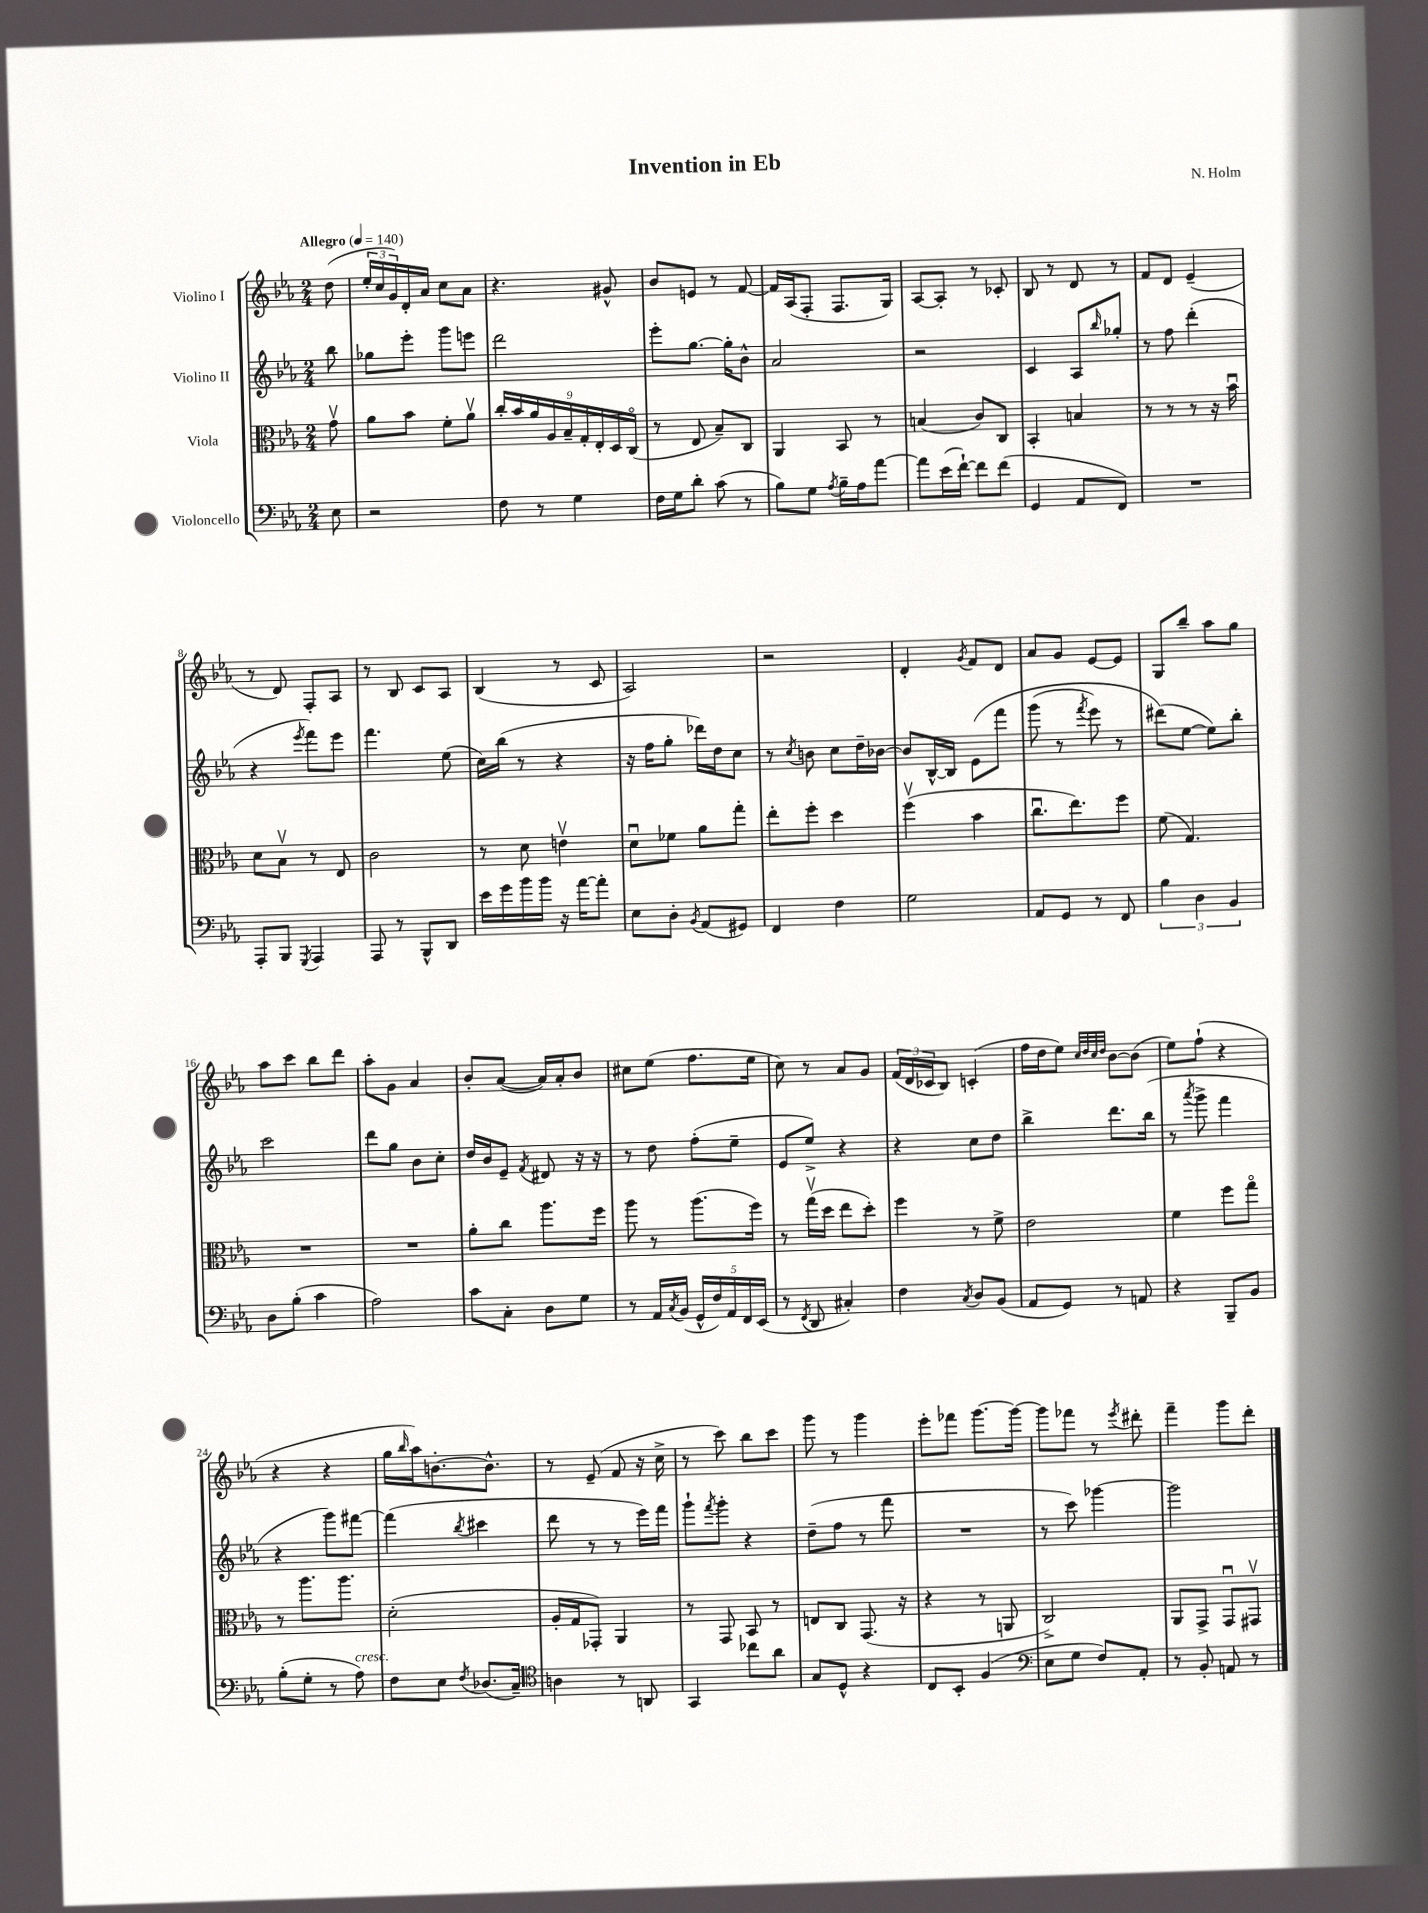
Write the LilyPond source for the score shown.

\header { title = "Invention in Eb" composer = "N. Holm" }
<<
\new StaffGroup <<
\new Staff = "s0" \with { instrumentName = "Violino I" } {
    \clef treble \key ees \major \numericTimeSignature \time 2/4 \partial 8 \tempo "Allegro" 4 = 140
    d''8( |
    \tuplet 3/2 { ees''16-. c''16 g'16) } d'16-. aes'16 c''8 aes'8 |
    r4. gis'8-^ |
    bes'8 e'8 r8 f'8~ |
    f'16 aes16( f8-. f8. g16) |
    aes8~ aes8-. r8 ces'8-. |
    bes8 r8 d'8 r8 |
    f'8 d'8 ees'4--( |
    r8 d'8) f8-. aes8 |
    r8 bes8 c'8 aes8 |
    bes4( r8 c'8 |
    aes2) |
    r2 |
    d'4-. \acciaccatura { g'8 } f'8 d'8 |
    aes'8 g'8 ees'8~ ees'8 |
    g8 bes''8-- aes''8 g''8 |
    aes''8 c'''8 bes''8 d'''8 |
    aes''8-. g'8 aes'4 |
    bes'8-. aes'8~( aes'16) aes'16-. bes'8 |
    cis''8 ees''8( f''8. ees''16 |
    c''8) r8 aes'8 g'8 |
    \tuplet 3/2 { f'16( d'16 ces'16 } bes8) c'4-.( |
    f''16 d''16 ees''8) \grace { c''32 d''32 c''32 d''32 } bes'8~ bes'8( |
    ees''8) f''8-!( r4 |
    r4 r4 |
    g''16 \grace { bes''16 } aes''16) b'8.~-. b'8.-^ |
    r8 ees'8--( f'8 r16 c''16-> |
    r8 c'''8) bes''8 c'''8 |
    g'''8 r8 g'''4 |
    ees'''8-. fes'''8 g'''8.~ g'''16~ |
    g'''8 fes'''8 r8 \acciaccatura { ees'''8 } dis'''8-. |
    f'''4-- g'''8 d'''8-. \bar "|." |
}
\new Staff = "s1" \with { instrumentName = "Violino II" } {
    \clef treble \key ees \major \numericTimeSignature \time 2/4 \partial 8
    bes''8 |
    ges''8 ees'''8-. g'''8 e'''8 |
    d'''2 |
    ees'''8-. g''8.~ g''16-. bes'8-^ |
    aes'2 |
    r2 |
    c'4 aes8 \grace { bes''16 } ges''8-. |
    r8 f''8 d'''4-.( |
    r4 \acciaccatura { ees'''8 } f'''8) ees'''8 |
    f'''4. ees''8( |
    c''16) bes''16( r8 r4 |
    r16 f''16 g''8-. des'''16) d''16 c''8 |
    r8 \acciaccatura { c''8 } b'8 c''8 d''16-- bes'16~ |
    bes'8 bes16~-^ bes16 ees'8\( f'''8 |
    g'''8( r8 \acciaccatura { f'''8 } ees'''8) r8 |
    dis'''8(\) ees''8~ ees''8) bes''8-. |
    c'''2 |
    d'''8 g''8 bes'8 c''8-. |
    d''16 bes'16 ees'8-- \acciaccatura { f'8 } dis'8 r16 r16 |
    r8 d''8 f''8-.( ees''8-- |
    ees'8 ees''8->) r4 |
    r4 c''8 d''8 |
    bes''4-> d'''8. bes''16( |
    r8 \acciaccatura { aes'''8 } g'''8-> f'''4 |
    r4 g'''8) fis'''8~ |
    fis'''4( \acciaccatura { bes''8 } cis'''4 |
    d'''8 r8 r8 ees'''16) f'''16 |
    g'''8-! \acciaccatura { f'''8 } g'''8-. r4 |
    d''8--( f''8 r8 f'''8 |
    R2 |
    r8 c'''8) ges'''4~ |
    ges'''2 \bar "|." |
}
\new Staff = "s2" \with { instrumentName = "Viola" } {
    \clef alto \key ees \major \numericTimeSignature \time 2/4 \partial 8
    g'8\upbow |
    aes'8 bes'8 f'8-. aes'8\upbow |
    \tuplet 9/8 { c''16-. bes'16 aes'16 aes16 bes16-- g16-. ees16-. d16 c16\flageolet( } |
    r8 ees8 bes8--) c8 |
    aes,4 bes,8 r8 |
    b4( c'8) c8 |
    bes,4-. b4 |
    r8 r8 r8 r16 bes'16\downbow |
    d'8 bes8\upbow r8 ees8 |
    c'2 |
    r8 d'8 e'4\upbow |
    d'8\downbow fes'8 aes'8 g''8-. |
    ees''8-. f''8-. d''4 |
    f''4\upbow( bes'4 |
    c''8.\downbow ees''8.) f''8 |
    f'8( g4.) |
    R2 |
    R2 |
    aes'8-. c''8 aes''8. f''16 |
    aes''8 r8 aes''8.( f''16) |
    r8 g''16\upbow( d''16 ees''8 d''8-.) |
    f''4 r8 f'8-> |
    ees'2 |
    f'4 f''8 g''8\flageolet |
    r8 aes''8. aes''8. |
    d'2-.( |
    aes16-. g16 ges,8-.) aes,4 |
    r8 g,8 bes,8 r8 |
    e8 c8 g,8.( r16 |
    r4 r8 a,8 |
    c2->) |
    aes,8 g,8-> g,8\downbow gis,8\upbow \bar "|." |
}
\new Staff = "s3" \with { instrumentName = "Violoncello" } {
    \clef bass \key ees \major \numericTimeSignature \time 2/4 \partial 8
    ees8 |
    r2 |
    f8 r8 g4 |
    f16 g16 d'8-. c'8( r8 |
    bes8) g8 \acciaccatura { aes8 } bes16-- aes16 aes'8~ |
    aes'8 ees'16( f'16~-!) f'8 f'8( |
    g,4 aes,8 f,8) |
    R2 |
    aes,,8-. bes,,8 \acciaccatura { g,,8 } aes,,4 |
    aes,,8 r8 bes,,8-^ d,8 |
    ees'16 g'16 bes'16 bes'16 r16 aes'16~ aes'8-. |
    ees8 d8-. \acciaccatura { bes,8 } aes,8( gis,8) |
    f,4 f4 |
    g2 |
    aes,8 g,8 r8 f,8 |
    \tuplet 3/2 { bes4 d4 bes,4 } |
    d8 bes8-.( c'4 |
    aes2) |
    c'8 c8-. d8 g8 |
    r8 aes,16 \acciaccatura { c8 } bes,16( \tuplet 5/4 { g,16-^ f16) aes,16 f,16 ees,16( } |
    r8 \acciaccatura { f,8 } d,8 cis4-.) |
    f4 \acciaccatura { c8 } d8 bes,8( |
    aes,8 g,8) r8 a,8 |
    r4 bes,,8-- bes,8 |
    bes8-.( g8-. r8 aes8^\markup { \italic "cresc." }) |
    f8 ees8 \acciaccatura { f8 } des8.( c16--) |
    \clef tenor a4 r8 a,8 |
    g,4 ces''8 aes'8 |
    g8 d8-^ r4 |
    c8 bes,8-. f4( |
    \clef bass ees8 g8 f8) aes,8-. |
    r8 bes,8-. a,8 r8 \bar "|." |
}
>>
>>
